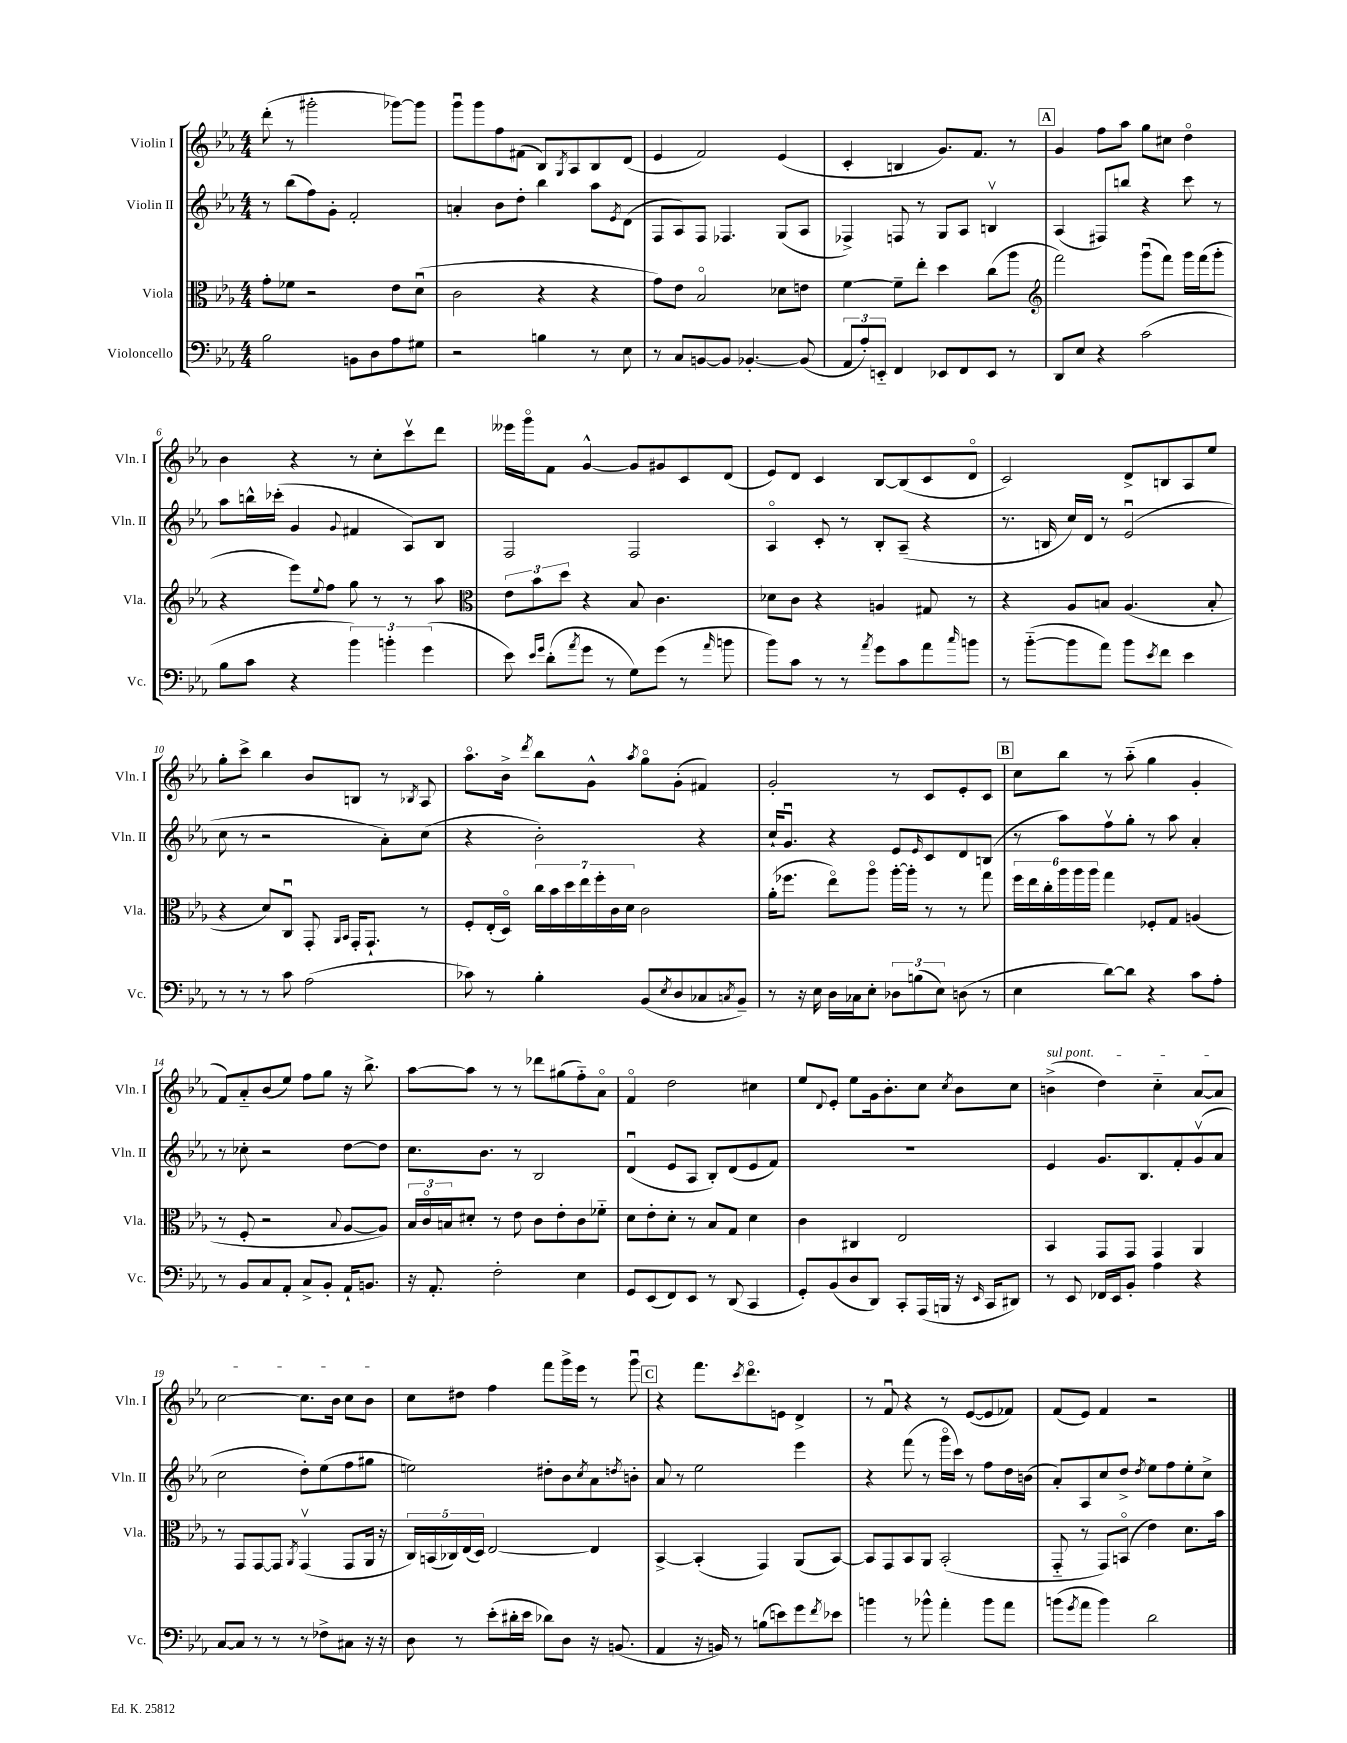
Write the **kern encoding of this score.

**kern	**kern	**kern	**kern
*part4	*part3	*part2	*part1
*staff4	*staff3	*staff2	*staff1
*I"Violoncello	*I"Viola	*I"Violin II	*I"Violin I
*I'Vc.	*I'Vla.	*I'Vln. II	*I'Vln. I
*clefF4	*clefC3	*clefG2	*clefG2
*k[b-e-a-]	*k[b-e-a-]	*k[b-e-a-]	*k[b-e-a-]
*M4/4	*M4/4	*M4/4	*M4/4
=1	=1	=1	=1
2B-\	8g'\L	8r	(8ddd'\
.	8f-X\J	(8bb-\L	8r
.	2r	8ff\)	2ggg#X'\
.	.	8g'\J	.
8BBn\L	.	2f'/	.
8D\	.	.	.
8A-\	8e-\L	.	[8ggg-X\L)
8G#X\J	(8du\J	.	8ggg-\J]
=2	=2	=2	=2
2r	2c\	4an'/	8gggu\L
.	.	.	8ggg\
.	.	8b-\L	8ff\
.	.	8dd'\J	(8f#X\J
4Bn\	4r	4bb-\	8B-/L)
.	.	.	8qG/
.	.	.	8A-/
8r	4r	8aa-\L	8B-/
.	.	8qe-/	.
8E-\	.	(8d\J	(8d/J
=3	=3	=3	=3
8r	8g\L)	8F/L	4e-/
8C/L	8e-\J	8A-/)	.
[8BBn/	2B-/	8F/J	2f/)
8BB/J]	.	4.F-X/	.
[4.BB-X'/	.	.	.
.	8d-X\L	(8G/L	(4e-/
(8BB-/]	8en\J	8A-/J	.
=4	=4	=4	=4
12AA-/L	[4f\	4F-X^/)	4c'/
12A-'/)	.	.	.
12EEn/J	.	.	.
4FF/	8f~\L]	8Fn/	4Bn/
.	8ee-'\J	8r	.
8EE-X/L	4dd\	8G/L	8.g/L)
8FF/	.	8A-/J	.
.	.	.	8.f/J
8EE-/J	(8cc\L	4Bnv/	.
8r	8aa-\J	.	8r
!!LO:REH:place=s1:t=A
=5	=5	=5	=5
*	*clefG2	*	*
8DD/L	2fff\)	(4A-/	4g/
8E-/J	.	.	.
4r	.	8F#X/L)	8ff\L
.	.	8bbn/J	8aa-\J
(2c\	(8gggu\L	4r	8gg\L
.	8fff\J)	.	8cc#X\J
.	16ggg\LL	8ccc\	4dd\
.	(16fff\J	.	.
.	8ggg'\J	8r	.
!!LO:LB:g=z
=6	=6	=6	=6
8B-\L	4r	8aa-\L	4b-\
8c\J	.	16bbn^^\L	.
.	.	(16ccc-X'\JJ	.
4r	8eee-\L)	4g/	4r
.	8qqee-/	.	.
.	8ff\J	.	.
.	.	8qqg/	.
6b-\)	8gg\	4f#X/	8r
.	8r	.	8cc'\L
6bn'\	.	.	.
.	8r	8A-/L)	8cccv\
(6g\	.	.	.
.	8aa-\	8B-/J	8ddd\J
=7	=7	=7	=7
*	*clefC3	*	*
8e-\)	12e-\L	2F/	16eee--X\LL
.	.	.	16ggg\J
.	12b-\	.	.
16qqe-/LL	.	.	.
16qqg/JJ	.	.	.
(8d'\L	.	.	8f\J
.	12dd\J	.	.
8qa-/	.	.	.
8g\J	4r	.	[4g^^/
8r	.	.	.
8G\L)	8B-/	2F/	8g/L]
(8g\J	4.c\	.	8g#X/
8r	.	.	8c/
16qqa-/	.	.	.
8bn\	.	.	(8d/J
=8	=8	=8	=8
8b-\L)	8d-X\L	4A-/	8e-/L)
8c\J	8c\J	.	8d/J
8r	4r	8c'/	4c/
8r	.	8r	.
8qa-/	.	.	.
8g\L	4An/	8B-'/L	[8B-/L
8c\	.	(8A-~/J	(8B-/]
8a-\	8G#X/	4r	8c/
16qqcc/	.	.	.
8bn\J	8r	.	8d/J
=9	=9	=9	=9
8r	4r	8.r	2c/)
([8b-\L	.	.	.
.	.	16Bn/	.
8b-\]	8A-/L	16cc/LL)	.
.	.	16d/JJ	.
8a-\J)	8Bn/J	8r	.
8b-\L	(4.A-/	(2e-u/	8d^/L
8qe-/	.	.	.
8f\J	.	.	8Bn/
4e-\	.	.	8A-/
.	8B'/	.	8ee-/J
!!LO:LB:g=z
=10	=10	=10	=10
8r	4r	8cc\	8gg'\L
8r	.	8r	8ccc^\J
8r	8d/L)	2r	4bb-\
8c\	8Cu/J	.	.
(2A-\	8GG'/	.	8b-/L
.	16qqAA-/LL	.	.
.	16qqBB-/JJ	.	.
.	16GG'/KL	.	8Bn/J
.	8.GG`/J	.	.
.	.	8a-'\L)	8r
.	.	.	8qB-X/
.	8r	(8cc\J	8A-/
=11	=11	=11	=11
8c-X\)	8F'/L	4r	8.aa-\L
8r	(16E-'/L	.	.
.	16D/JJ)	.	16b-^\Jk
.	.	.	8qddd/
4B-'\	28cc\LL	2b-'\)	8bb-\L
.	28b-\	.	.
.	28dd\	.	.
.	28ee-\	.	.
.	.	.	8g^^\J
.	28ff'\	.	.
.	28c\	.	.
.	28d\JJ	.	.
.	.	.	8qaa-/
(8BB-/L	2c\	.	8gg\L
8qE-/	.	.	.
8D/	.	.	(8g'\J
8C-X/	.	4r	4f#X/)
8qCn/	.	.	.
8BB-~/J)	.	.	.
=12	=12	=12	=12
8r	(16a-'\KL	16cc`/KL	2g'/
.	8.ff-X\J	8.gu/J	.
16r	.	.	.
16E-\	.	.	.
16D\LL	8ee-\L)	4r	.
16C-X\J	.	.	.
8E-'\J	8aa-\J	.	.
12D-X\L	[16aa-'\LL	8e-/L	8r
.	16aa-'\JJ]	.	.
(12Bn\	.	.	.
.	.	16qqe-/	.
.	8r	8c/	8c/L
12E-\J)	.	.	.
(8Dn\	8r	8d/	8e-'/
8r	8gg\	(8Bn/J	8c/J
!!LO:REH:place=s1:t=B
=13	=13	=13	=13
4E-\	24ff\LL	8r	8cc\L
.	24ee-\	.	.
.	24cc'\	.	.
.	24aa-\	8aa-\L)	8bb-\J
.	24aa-\	.	.
.	24aa-\JJ	.	.
[8d\L)	4gg\	8ffv\	8r
8d\J]	.	8gg'\J	(8aa-\
4r	8F-X'/L	8r	4gg\
.	8G/J	8aa-\	.
8c\L	(4An/	4a-'/	4g'/
8A-'\J	.	.	.
!!LO:LB:g=z
=14	=14	=14	=14
8r	8r	8r	8f/L)
8BB-/L	8F'/	8cc-X'\	8a-/
8C/	2r	2r	(8b-/
8AA-'/J	.	.	8ee-/J)
8C^/L	.	.	8ff\L
8BB-'/J	.	.	8gg\J
.	8qqB-/	.	.
16AA-`/KL	[8A-/L	[8dd\L	16r
8.BBn/J	.	.	8.bb-^\
.	8A-/J])	8dd\J]	.
=15	=15	=15	=15
16r	24B-/LL	8.cc\L	[8aa-\L
.	24c/	.	.
8.AA-'/	.	.	.
.	24Bn/J	.	.
.	8d#X'/J	.	8aa-\J]
.	.	8.b-\J	.
2F'\	8r	.	8r
.	8e-\	8r	8r
.	8c\L	2B-/	8ddd-X\L
.	8e-'\	.	(8gg#X\
4E-\	8c\	.	8ff\)
.	8f-X\J	.	8a-\J
=16	=16	=16	=16
8GG/L	8d\L	(4du/	4f/
(8EE-/	8e-'\	.	.
8FF/)	8d'\J	8e-/L	2dd\
8EE-/J	8r	8A-/J	.
8r	8B-/L	8B-'/L)	.
(8DD/	8G/J	(8d/	.
4CC/	4d\	8e-/	4cc#X\
.	.	8f/J)	.
=17	=17	=17	=17
8GG'/L)	4c\	1r	8ee-/L
.	.	.	8qqd/
(8BB-/	.	.	8e-'/J
8D/	4C#X/	.	8ee-\L
8DD/J)	.	.	16g\k
.	.	.	8.b-'\
8CC'/L	2E-/	.	.
(16AAA-/L	.	.	8cc\J
16BBBn/JJ	.	.	.
.	.	.	8qcc/
16r	.	.	8b-\L
16qqEE-/	.	.	.
16CC/KL	.	.	.
8DD#X/J)	.	.	8cc\J
=18	=18	=18	=18
!	!	!	!LO:TX:a:i:t=sul pont.
8r	4BB-/	4e-/	(4bn^\
8EE-/	.	.	.
16FF-X/LL	8GG/L	8.g/L	4dd\)
16EE-/J	.	.	.
8BB-'/J	8GG/J	.	.
.	.	8.B-/	.
4A-\	4GG/	.	4cc\
.	.	8f'/	.
4r	4AA-/	(8gv/	[8a-/L
.	.	8a-/J	8a-/J]
!!LO:LB:g=z
=19	=19	=19	=19
[8C/L	8r	2cc\	[2cc\
8C/J]	8GG/L	.	.
8r	[8GG/	.	.
8r	8GG/J]	.	.
.	8qAA-/	.	.
8r	(4GGv/	8dd'\L)	8.cc\L]
8F-X^\L	.	(8ee-\	.
.	.	.	16b-\Jk
8C#X\J	8GG/L	8ff\	8cc\L
16r	16AA-/Jk	8gg#X\J	8b-\J
16r	16r	.	.
=20	=20	=20	=20
8D\	20C/LL)	2een\)	8cc\L
.	(20BBn/	.	.
.	20C-X/)	.	.
8r	.	.	8dd#X\J
.	(20E-/	.	.
.	20D/JJ)	.	.
(8e-'\L	[2E-/	.	4ff\
16d#X'\L	.	.	.
16e-\JJ	.	.	.
8d-X\L)	.	8dd#X'\L	8fff\L
8D\J	.	8b-\	16ggg^\L
.	.	.	16eee-\JJ
.	.	8qcc/	.
16r	4E-/]	8a-\	8r
(8.BBn/	.	.	.
.	.	8qddn/	.
.	.	8bn'\J	8gggu\
!!LO:REH:place=s1:t=C
=21	=21	=21	=21
4AA-/	[4BB-^/	8a-/	4r
.	.	8r	.
16r	(4BB-'/]	2ee-\	8.fff\L
16BBn/)	.	.	.
8r	.	.	.
.	.	.	8qccc/
.	.	.	8.ddd\
(8Bn\L	4GG/)	.	.
8en\)	.	.	8en\J
8g\	(8AA-/L	4eee-\	4d^/
8qf/	.	.	.
8e-X\J	[8BB-/J)	.	.
=22	=22	=22	=22
4bn\	8BB-/L]	4r	8r
.	8GG/	.	8fu/
8r	8BB-/	(8fff\	4r
8b-X^^\	8AA-/J	8r	.
4a-'\	(2BB-'/	16ggg\LL	8r
.	.	16ccc\JJ)	.
.	.	8r	([8e-/L
8b-\L	.	8ff\L	8e-/]
8a-\J	.	16dd\L	8f-X/J)
.	.	(16bn\JJ	.
=23	=23	=23	=23
(8bn\L	8GG/	8a-'/L)	(8f/L
8qg/	.	.	.
8a-\J	8r	8A-/	8e-/J)
4b\)	8GG/L)	8cc/	4f/
.	(8BBn/J	8dd^/J	.
.	.	8qdd/	.
2d\	4e-\)	8ee-\L	2r
.	.	8ff\	.
.	8.d\L	8ee-'\	.
.	.	8cc^\J	.
.	16b-\Jk	.	.
==	==	==	==
*-	*-	*-	*-
